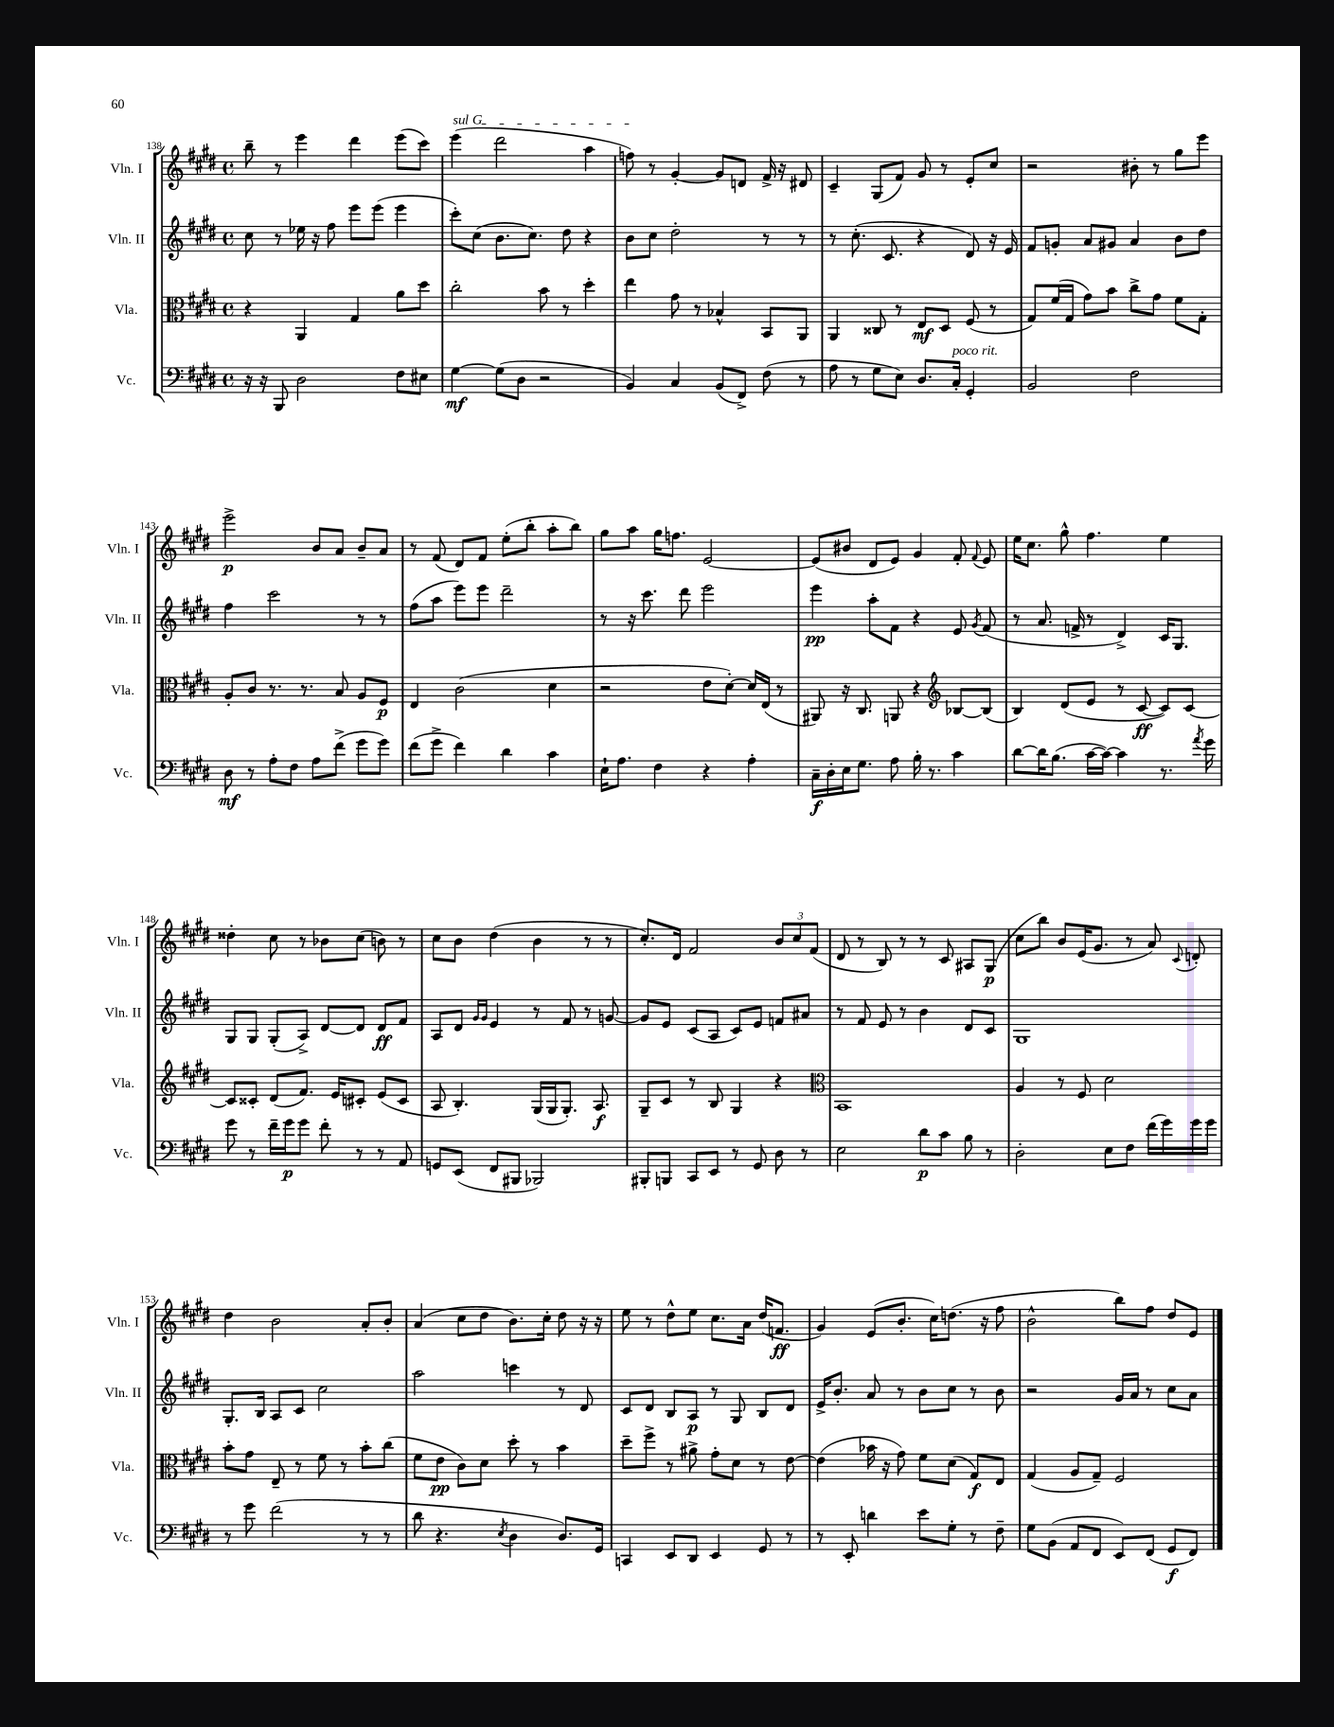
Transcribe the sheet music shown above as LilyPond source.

<<
\new StaffGroup <<
\new Staff = "s0" \with { instrumentName = "Vln. I" shortInstrumentName = "Vln. I" } {
    \clef treble \key e \major \defaultTimeSignature \time 4/4
    \autoBeamOff b''8-- r8 e'''4 dis'''4 e'''8[( cis'''8]) |
    \once \override TextSpanner.bound-details.left.text = \markup { \italic "sul G" } e'''4\startTextSpan( dis'''2 a''4 |
    f''8\stopTextSpan) r8 gis'4~-. gis'8[ d'8] fis'16-> r16 dis'8 |
    cis'4-- gis8[( fis'8]) gis'8 r8 e'8[-. cis''8] |
    r2 bis'8-. r8 gis''8[ e'''8] |
    e'''2->\p b'8[ a'8] b'8[-- a'8] |
    r8 fis'8( dis'8[) fis'8] e''8[-.( b''8]-. a''8[-. b''8]) |
    gis''8[ a''8] gis''16[ f''8.] e'2~ |
    e'8[( bis'8] dis'8[ e'8]) gis'4 fis'8-. \appoggiatura { fis'8 } e'8 |
    e''16[ cis''8.] gis''8-^ fis''4. e''4 |
    disis''4-. cis''8 r8 bes'8[ cis''8]( b'8) r8 |
    cis''8[ b'8] dis''4( b'4 r8 r8 |
    cis''8.[-.) dis'16] fis'2 \tuplet 3/2 { b'8[ cis''8 fis'8]( } |
    dis'8 r8 b8) r8 r8 cis'8 ais8[ gis8]\p( |
    cis''8[ b''8]) b'8[ e'16( gis'8.] r8 a'8) \appoggiatura { cis'8 } d'8-. |
    dis''4 b'2 a'8[-. b'8]-. |
    a'4( cis''8[ dis''8] b'8.[) cis''16]-. dis''8 r16 r16 |
    e''8 r8 dis''8[-^ e''8] cis''8.[ a'16] dis''16[( f'8.]\ff |
    gis'4) e'8[( b'8.]-. cis''16[) d''8.]( r16 fis''8 |
    b'2-^ b''8[) fis''8] dis''8[ e'8] \bar "|." |
}
\new Staff = "s1" \with { instrumentName = "Vln. II" shortInstrumentName = "Vln. II" } {
    \clef treble \key e \major \defaultTimeSignature \time 4/4
    \autoBeamOff cis''8 r8 ees''16 r16 fis''8 e'''8[ e'''8]( e'''4 |
    cis'''8[-.) cis''8]( b'8.[ cis''8.]) dis''8 r4 |
    b'8[ cis''8] dis''2-. r8 r8 |
    r8 cis''8.-.( cis'8. r4 dis'8) r16 e'16 |
    fis'8[ g'8]-. a'8[ gis'8] a'4 b'8[ dis''8] |
    fis''4 cis'''2 r8 r8 |
    fis''8[( a''8] e'''8[) e'''8] dis'''2-- |
    r8 r16 cis'''8. dis'''8 e'''2 |
    e'''4\pp a''8[-. fis'8] r4 e'8 \acciaccatura { gis'8 } fis'8( |
    r8 a'8. f'16-> r8 dis'4->) cis'16[ gis8.] |
    gis8[ gis8] gis8[-.( a8]->) dis'8[~ dis'8] dis'8[\ff fis'8] |
    a8[ dis'8] \grace { gis'16[ gis'16] } e'4 r8 fis'8 r8 g'8~ |
    g'8[ e'8] cis'8[( a8] cis'8[) e'8] f'8[ ais'8] |
    r8 fis'8 e'8 r8 b'4 dis'8[ cis'8] |
    gis1 |
    gis8.[-. b16] a8[ cis'8] cis''2 |
    a''2 c'''4 r8 dis'8 |
    cis'8[ dis'8] b8[ a8]\p r8 gis8 b8[ dis'8] |
    e'16[-> b'8.]-. a'8 r8 b'8[ cis''8] r8 b'8 |
    r2 gis'16[ a'16] r8 cis''8[ a'8] \bar "|." |
}
\new Staff = "s2" \with { instrumentName = "Vla." shortInstrumentName = "Vla." } {
    \clef alto \key e \major \defaultTimeSignature \time 4/4
    \autoBeamOff r4 a,4 gis4 a'8[ dis''8] |
    cis''2-. b'8 r8 dis''4-. |
    e''4 gis'8 r8 bes4-^ b,8[ a,8] |
    a,4 cisis8 r8 e8[\mf dis8] fis8( r8 |
    gis8[) fis'16( gis16] gis'8[) b'8] cis''8[-> gis'8] fis'8[ gis8]-. |
    a8[-. cis'8] r8. r8. b8 a8[ fis8]\p |
    e4 cis'2( dis'4 |
    r2 e'8[ dis'8]~-.) dis'16[ e16]( r8 |
    ais,8) r16 cis8. a,8 r4 \clef treble bes8[~ bes8]( |
    b4) dis'8[( e'8] r8 cis'8~\ff cis'8[) cis'8]~ |
    cis'8[ cisis'8]-. dis'8[( fis'8.]) e'16[ cis'8]-. e'8[( cis'8] |
    a8 b4.-.) gis16[( gis16 gis8.]-.) a8.\f |
    gis8[-- cis'8] r8 b8 gis4 r4 |
    \clef alto b,1 |
    a4 r8 fis8 dis'2 |
    b'8[-. gis'8] e8-- r8 fis'8 r8 b'8[-. cis''8]( |
    fis'8[ e'8]\pp cis'8[) dis'8] dis''8-. r8 b'4 |
    dis''8[-- fis''8]-> r8 ais'8-> gis'8[-. dis'8] r8 e'8~ |
    e'4( bes'16 r16 gis'8) fis'8[ dis'8]( gis8[\f) e8] |
    gis4( a8[ gis8]--) fis2 \bar "|." |
}
\new Staff = "s3" \with { instrumentName = "Vc." shortInstrumentName = "Vc." } {
    \clef bass \key e \major \defaultTimeSignature \time 4/4
    \autoBeamOff r16 r16 b,,8 dis2 fis8[ eis8] |
    gis4~\mf gis8[( dis8] r2 |
    b,4) cis4 b,8[( fis,8]->) fis8( r8 |
    a8 r8 gis8[ e8]) dis8.[ cis16]-.^\markup { \italic "poco rit." } gis,4-. |
    b,2 fis2 |
    dis8\mf r8 a8[-. fis8] a8[ fis'8]->( gis'8[ gis'8]) |
    fis'8[( gis'8]-> fis'4) dis'4 cis'4 |
    e16[-! a8.] fis4 r4 a4-. |
    cis16[--\f dis16-. e16 gis8.] a8 b16-. r8. cis'4 |
    dis'8[~ dis'16 b8.]( cis'16[~ cis'16]~) cis'4 r8. \acciaccatura { a'8 } gis'16 |
    gis'8 r8 fis'16[-- gis'16\p gis'8] fis'8-. r8 r8 a,8 |
    g,8[ e,8]( fis,8[ bis,,8] bes,,2) |
    bis,,8[-. b,,8] cis,8[ e,8] r8 gis,8 dis8 r8 |
    e2 dis'8[\p cis'8] b8 r8 |
    dis2-. e8[ fis8] fis'16[( gis'16) gis'16 gis'16] |
    r8 gis'8 fis'2( r8 r8 |
    dis'8 r4. \acciaccatura { e8 } dis4 dis8.[) gis,16] |
    c,4 e,8[ dis,8] e,4 gis,8 r8 |
    r8 e,8-. d'4 e'8[ gis8]-. r8 fis8-- |
    gis8[ b,8]( a,8[ fis,8] e,8[) fis,8]( gis,8[\f fis,8]) \bar "|." |
}
>>
>>
\layout { \context { \Score currentBarNumber = #138 } }
